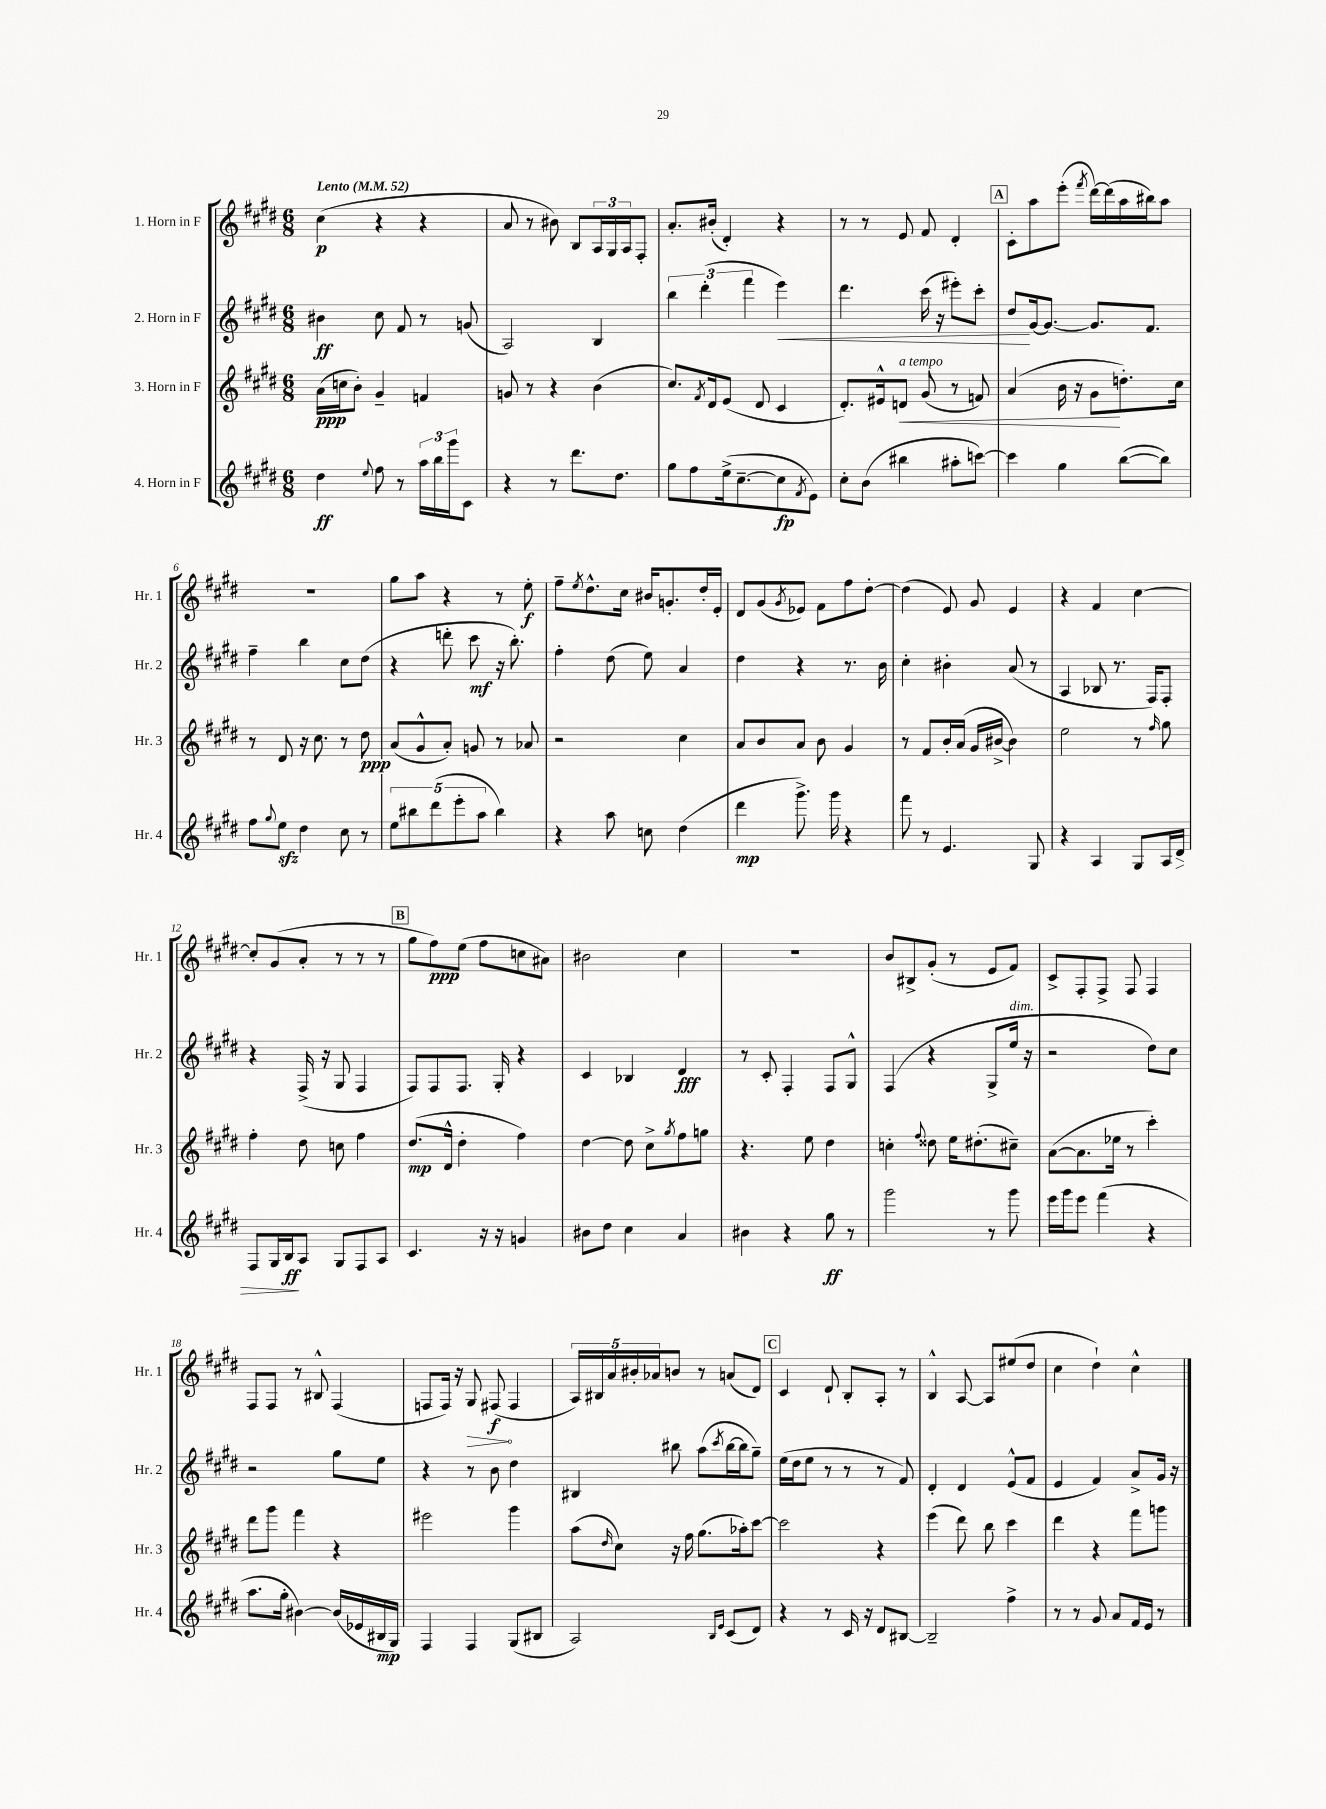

**kern	**kern	**kern	**kern
*staff4	*staff3	*staff2	*staff1
*clefG2	*clefG2	*clefG2	*clefG2
*k[f#c#g#d#]	*k[f#c#g#d#]	*k[f#c#g#d#]	*k[f#c#g#d#]
*M6/8	*M6/8	*M6/8	*M6/8
*MM52	*MM52	*MM52	*MM52
4dd#\	(16a\LL	4b#\	(4cc#\
.	16cc\J	.	.
.	8b'\J)	.	.
8qqee/	.	.	.
8ff#\	4g#~/	8cc#\	4r
8r	.	8f#/	.
24aa\LL	4f/	8r	4r
24bb\	.	.	.
24ggg#\J	.	.	.
8c#\J	.	(8g/	.
=	=	=	=
4r	8g/	2A/)	8a/
.	8r	.	8r
8r	4r	.	8b#\)
8.ddd#\L	.	.	8B/L
.	(4b\	4B/	24A/L
.	.	.	24G#/
8.dd#\J	.	.	.
.	.	.	24A/J
.	.	.	8F#'/J
=	=	=	=
8gg#\L	8.cc#/L)	6bb\	8.a'/L
8ff#\	.	.	.
.	.	(6ddd#'\	.
.	8qf#/	.	.
.	16d#/k	.	(16b#'/Jk
(16ee^\k	(8e/J	.	4d#'/)
[8.cc#~\	.	.	.
.	.	6fff#\	.
.	8d#/	.	.
8cc#\]	4c#/	4eee\)	4r
8qf#/	.	.	.
8e\J)	.	.	.
=	=	=	=
8cc#'\L	8.d#'/L)	4.ddd#\	8r
(8b\J	.	.	8r
.	16e#^^/k	.	.
4bb#\	8d/J	.	8e/
.	(8g#/	(16ccc#\	8f#/
.	.	16r	.
8aa#'\L	8r	8eee#'\L)	4d#'/
[8ccc\J)	8f/)	8ccc#'\J	.
=	=	=	=
4ccc\]	(4a/	8dd#/L	8c#'\L
.	.	[16g#/k	8aa\
.	.	8.g#/_J	.
4gg#\	16b\	.	(8eee'\J
.	16r	.	.
.	.	.	8qfff#/
.	8g#\L	8.g#/]L	[16ddd#\LL)
.	.	.	(16ddd#\]
([8bb\L	8.dd'\)	.	16aa\
.	.	8.f#/J	16bb#\J)
8bb\]J)	.	.	8aa\J
.	16cc#\Jk	.	.
=	=	=	=
8ff#\L	8r	4ff#~\	2.r
8qqgg#/	.	.	.
8ee\J	8d#/	.	.
4dd#\	16r	4bb\	.
.	8.cc#\	.	.
8cc#\	8r	8cc#\L	.
8r	8dd#\	(8dd#\J	.
=	=	=	=
10ee\L	(8a/L	4r	8gg#\L
10bb#\	.	.	.
.	8g#^^/	.	8aa\J
(10ddd#\	.	.	.
.	8a'/J)	8ddd'\	4r
10eee'\	.	.	.
.	8g/	8ccc#\	.
10aa\J	.	.	.
4bb#\)	8r	16r	8r
.	.	8.bb'\)	.
.	8a-/	.	8ee'\
=	=	=	=
4r	2r	4ff#'\	8ff#~\L
.	.	.	8qee/
.	.	.	8.dd#^^\
8aa\	.	(8dd#\	.
.	.	.	16cc#\Jk
8cc\	.	8ee\)	16b#/LK
.	.	.	8.g'/
(4dd#\	4cc#\	4a/	.
.	.	.	16dd#'/L
.	.	.	16e'/JJ
=	=	=	=
4ddd#\	8a/L	4dd#\	8d#/L
.	8b/	.	(8g#/
.	.	.	8qg#/
8.ggg#^\)	8a/J	4r	8e-/J)
.	8b\	.	8f#\L
16ggg#\	.	.	.
4r	4g#/	8.r	8ff#\
.	.	.	[8dd#'\J
.	.	16b\	.
=	=	=	=
8fff#\	8r	4cc#'\	(4dd#\]
8r	8f#/L	.	.
4.e/	16b'/L	4b#'\	8e/)
.	(16a/JJ	.	.
.	16g#/LL	.	8g#/
.	[16b#^/JJ	.	.
.	4b#\])	(8a/	4e/
8G#/	.	8r	.
=	=	=	=
4r	2ee\	4A/	4r
4A/	.	8B-/	4f#/
.	.	8.r	.
8G#/L	8r	.	[4cc#\
.	.	16F#/LK)	.
.	16qqff#/	.	.
16A/L	8gg#\	8F#'/J	.
16d#/JJ	.	.	.
=	=	=	=
8F#/L	4ff#'\	4r	8cc#'/]L
16G#/L	.	.	(8g#/
16B/J	.	.	.
8A/J	8dd#\	(16F#^/	8a'/J
.	.	16r	.
8G#/L	8cc\	8G#/	8r
8F#/	4ff#\	4F#/	8r
8A/J	.	.	8r
=	=	=	=
4.c#/	(8.dd#/L	8F#/L)	8gg#\L
.	.	8F#/	8ff#\)
.	16d#^^/Jk	.	.
.	4dd#'\	8.F#/J	(8ee\J
16r	.	.	8ff#\L
16r	.	16G#'/	.
4g/	4ff#\)	4r	8cc\
.	.	.	8a#\J)
=	=	=	=
8b#\L	[4dd#\	4c#/	2b#\
8dd#\J	.	.	.
4cc#\	8dd#\]	4B-/	.
.	8cc#^\L	.	.
.	8qgg#/	.	.
4a/	8ff#\	4d#/	4cc#\
.	8gg\J	.	.
=	=	=	=
4b#\	4.r	8r	2.r
.	.	8c#'/	.
4r	.	4F#'/	.
.	8ee\	.	.
8gg#\	4dd#\	8F#/L	.
8r	.	8G#^^/J	.
=	=	=	=
2ggg#\	4cc'\	(4F#/	8b/L
.	.	.	8B#^/
.	8qqff#/	.	.
.	8dd##\	4r	(8g#'/J
.	16ee\LK	.	8r
.	(8.dd#'\	.	.
8r	.	8G#^/L	8e/L
8ggg#\	8cc#~\J)	16ee/Jk	8f#/J)
.	.	16r	.
=	=	=	=
16eee\LL	([8a\L	2r	8c#^/L
16ggg#\J	.	.	.
8eee\J	8.a\]	.	8F#'/
(4fff#\	.	.	8F#^/J
.	16ee-\Jk	.	.
.	8r	.	8F#/
4r	4ccc#'\)	8dd#\L)	4F#/
.	.	8cc#\J	.
=	=	=	=
8.aa\L	8ddd#\L	2r	8F#/L
.	8ggg#\J	.	8F#/J
16gg#'\Jk	.	.	.
[4b#\)	4fff#\	.	8r
.	.	.	8B#^^/
(16b#/]LL	4r	8gg#\L	(4F#/
16e-/	.	.	.
16B#/	.	8ee\J	.
16G#/JJ)	.	.	.
=	=	=	=
4F#/	2eee#\	4r	8F/L
.	.	.	16F/Jk)
.	.	.	16r
4F#/	.	8r	8G#/
.	.	8b\	(8F#/
(8G#/L	4ggg#\	4dd#\	4F#/
8B#/J	.	.	.
=	=	=	=
2A/)	(8aa\L	4B#/	20A/LL)
.	.	.	20B#/
.	.	.	20a/
.	16qqdd#/	.	.
.	8cc#\J)	.	.
.	.	.	20b#'/
.	.	.	20a-/J
.	16r	8bb#\	8b/J
.	16ff#\	.	.
.	(8.gg#\L	(8aa\L	8r
16qqB/LL	.	.	.
16qqe/JJ	.	8qccc#/	.
(8c#/L	.	[16bb#\L	(8a/L
.	16aa-'\k)	16bb#\]J	.
8d#/J)	[8ccc#\J	8gg#~\J)	8d#/J)
=	=	=	=
4r	2ccc#\]	(16ee\LL	4c#/
.	.	16dd#\J	.
.	.	8ee\J	.
8r	.	8r	8d#`/
16c#/	.	8r	8B'/L
16r	.	.	.
8d#/L	4r	8r	8A'/J
[8B#/J	.	8f#/)	8r
=	=	=	=
2B#~/]	(4eee\	4d#'/	4B^^/
.	8ddd#\)	4d#/	[8A/
.	8bb\	.	8A/]L
4ff#^\	4ccc#\	(8e^^/L	(8ee#/
.	.	8f#/J	8dd#/J
=	=	=	=
8r	4ddd#\	4e/	4cc#\
8r	.	.	.
8g#/	4r	4f#/)	4dd#`\)
8a/L	.	.	.
16f#/L	8fff#\L	8a^/L	4cc#^^\
16e/JJ	.	.	.
8r	8ggg\J	16g#/Jk	.
.	.	16r	.
==	==	==	==
*-	*-	*-	*-
